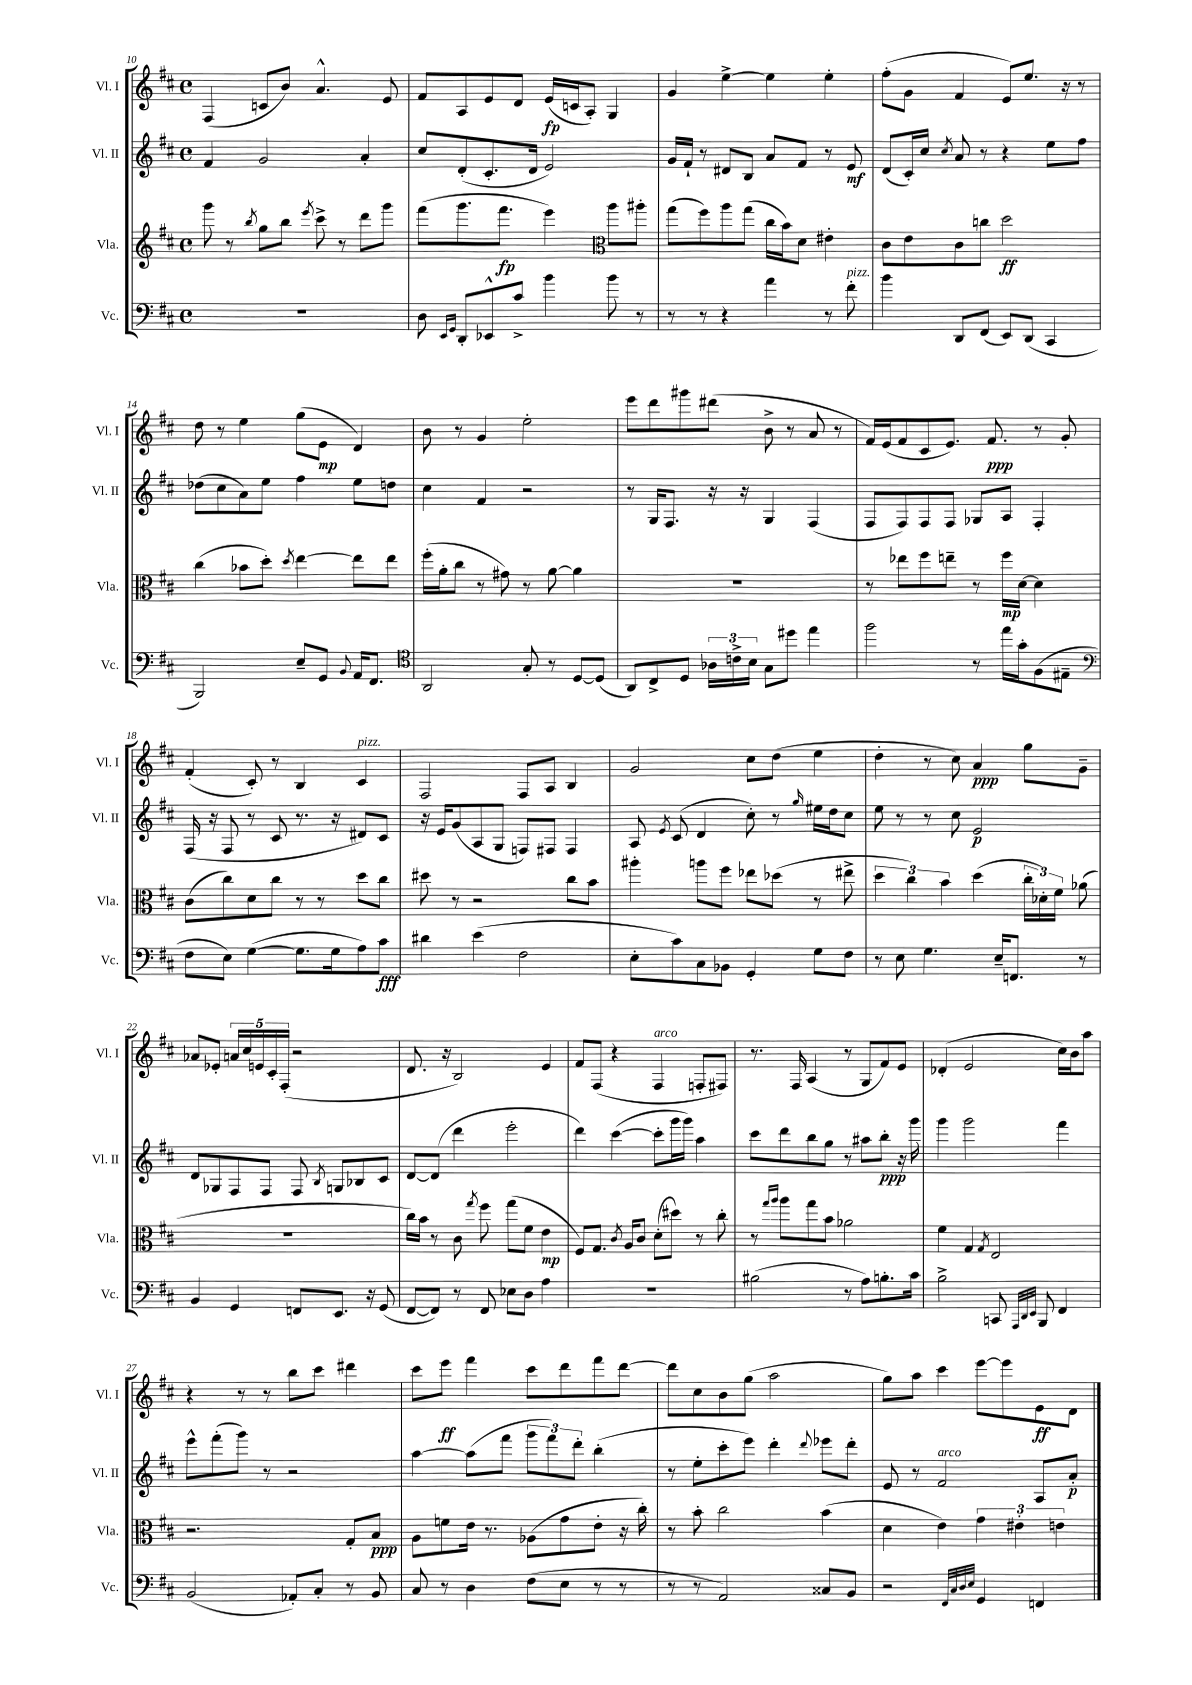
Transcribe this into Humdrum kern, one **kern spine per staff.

**kern	**kern	**kern	**kern
*staff4	*staff3	*staff2	*staff1
*clefF4	*clefG2	*clefG2	*clefG2
*k[f#c#]	*k[f#c#]	*k[f#c#]	*k[f#c#]
*M4/4	*M4/4	*M4/4	*M4/4
*met(c)	*met(c)	*met(c)	*met(c)
1r	8ggg	4f#	(4F#
.	8r	.	.
.	8qbb	.	.
.	8gg	2g	8c
.	8bb	.	8b)
.	8qeee	.	.
.	8ccc#^	.	4.a^^
.	8r	.	.
.	8ddd	4a'	.
.	8ggg	.	8e
=	=	=	=
8D	(8fff#	8cc#	8f#
16qqEE	.	.	.
16qqGG	.	.	.
8DD'	8.ggg	(8d'	8A
8EE-^^	.	8.c#'	8e
.	8.fff#	.	.
8c#^	.	.	8d
.	.	16d	.
4b	4eee)	2e)	(16e
.	.	.	16c
.	.	.	8A')
*	*clefC3	*	*
8b	8aa	.	4G
8r	8aa#'	.	.
=	=	=	=
8r	(8gg	16g	4g
.	.	16f#`	.
8r	8ff#)	8r	.
4r	8aa	8d#	[4ee^
.	(8gg	8B	.
4a	16cc#	8a	4ee]
.	16b)	.	.
.	8d	8f#	.
8r	4e#'	8r	4ee'
8f#'	.	8e	.
=	=	=	=
4b	8c#	(8d	(8ff#'
.	8e	16c#')	8g
.	.	16cc#	.
.	.	8qcc#	.
8DD	8c#	8a	4f#
(8FF#	8cc	8r	.
8EE)	2dd	4r	8e)
(8DD	.	.	8.ee
4CC#	.	8ee	.
.	.	.	16r
.	.	8ff#	8r
=	=	=	=
2BBB)	(4cc#	(8dd-	8dd
.	.	8cc#	8r
.	8b-	8a)	4ee
.	8dd')	8ee	.
.	8qdd	.	.
8E~	[4ee	4ff#	(8gg
8GG	.	.	8e
8qqBB	.	.	.
16AA	8ee]	8ee	4d)
8.FF#	.	.	.
.	8ee	8dd	.
=	=	=	=
*clefC4	*	*	*
2AA	(16ff#'	4cc#	8b
.	16a'	.	.
.	8cc#	.	8r
.	8r	4f#	4g
.	8g#)	.	.
8G'	8r	2r	2ee'
8r	[8a	.	.
[8D	4a]	.	.
(8D]	.	.	.
=	=	=	=
8AA)	1r	8r	8eee
8C#^	.	16G	8ddd
.	.	8.F#	.
8D	.	.	8ggg#
24A-	.	16r	(8ddd#
24c^	.	.	.
.	.	16r	.
24B	.	.	.
8G	.	4G	8b^
8dd#	.	.	8r
4ee	.	(4F#	8a
.	.	.	8r
=	=	=	=
2ff#	8r	8F#	16f#)
.	.	.	(16e
.	8ee-	8F#)	8f#
.	8ff#	8F#	8c#
.	8ee~	8F#	8.e)
8r	8r	8G-	.
.	.	.	8.f#
16ee	16ff#	8A	.
16g'	[16d	.	.
(8F#	4d]	4F#'	8r
8E#~	.	.	8g'
=	=	=	=
*clefF4	*	*	*
8F#	(8c#	(16F#	(4f#'
.	.	16r	.
8E)	8cc#)	8F#	.
([4G	8d	8r	8c#')
.	8cc#	8c#	8r
8.G]	8r	8.r	4B
.	8r	.	.
16G	.	16r	.
8A)	8dd	8d#)	4c#
8c#	8cc#	8c#	.
=	=	=	=
4d#	8dd#	16r	2F#
.	.	16e	.
.	8r	(8g	.
(4e	2r	8A	.
.	.	8G	.
2F#	.	8F)	8F#
.	.	8F#	8A
.	8cc#	4F#	4B
.	8b	.	.
=	=	=	=
8E'	4aa#'	8A	2g
.	.	8qe	.
8c#)	.	(8c#	.
8C#	8aa	4d	.
8BB-	8ff#	.	.
4GG'	8ee-	8cc#')	8cc#
.	(8dd-	8r	(8dd
.	.	16qqgg	.
8G	8r	16ee#	4ee
.	.	16dd	.
8F#	8ee#^	8cc#	.
=	=	=	=
8r	6dd	8ee	4dd'
8E	.	8r	.
.	6cc#)	.	.
4.G	.	8r	8r
.	6b	.	.
.	.	8cc#	8cc#)
.	(4dd	2e	4a
16E~	.	.	.
8.FF	.	.	.
.	24cc#'	.	8gg
.	24d-')	.	.
.	24f#	.	.
8r	(8a-	.	8g~
=	=	=	=
4BB	1r	8d	8a-
.	.	8G-	8e-'
4GG	.	8F#	20a
.	.	.	20cc#
.	.	.	20e
.	.	8F#	.
.	.	.	20c#'
.	.	.	(20F#'
8FF	.	8F#	2r
.	.	8qB	.
8.EE	.	8G	.
.	.	8B-	.
16r	.	.	.
(8GG	.	8c#	.
=	=	=	=
[8FF#	16cc#)	[8d	8.d
.	16b	.	.
8FF#])	8r	(8d]	.
.	.	.	16r
8r	8c#	4ddd	2B)
.	8qgg	.	.
8FF#	8ff#	.	.
8E-	(8gg	2eee'	.
8D	8f#	.	.
4A	4e	.	4e
=	=	=	=
1r	8F#)	4ddd)	8f#
.	8.G	.	(8F#
.	.	([4ccc#	4r
.	8qc#	.	.
.	16A	.	.
.	8c#	.	.
.	(8d'	8ccc#']	4F#
.	8dd#)	16ggg	.
.	.	16ggg)	.
.	8r	4aa	8F'
.	8cc#'	.	8F#)
=	=	=	=
(2B#	8r	8ccc#	8.r
.	16qqgg	.	.
.	16qqaa	.	.
.	8aa	8ddd	.
.	.	.	16F#
.	8gg	8bb	(4A
.	8b	8gg	.
8r	2a-	8r	8r
8A)	.	8aa#	8G
8.B'	.	8bb'	8f#)
.	.	16r	8e
16c#	.	16ggg	.
=	=	=	=
2B^	4f#	4ggg	(4d-'
.	4G	2ggg	2e
.	8qG	.	.
8CC	2E	.	.
32qqAAA	.	.	.
32qqDD	.	.	.
32qqEE	.	.	.
8BBB	.	.	.
4FF#	.	4fff#	16cc#)
.	.	.	16b
.	.	.	8aa
=	=	=	=
(2BB	2.r	8eee^^	4r
.	.	(8fff#'	.
.	.	8ggg)	8r
.	.	8r	8r
8AA-')	.	2r	8bb
8C#'	.	.	8ccc#
8r	8G'	.	4ddd#
8BB	8B	.	.
=	=	=	=
8C#	8A	[4aa	8ccc#
8r	8f	.	8eee
4D	16e	(8aa]	4fff#
.	8.r	.	.
.	.	8fff#	.
(8F#	(8A-	12ggg	8ccc#
.	.	12fff#)	.
8E	8g	.	8ddd
.	.	12ddd'	.
8r	8e'	(4bb'	8fff#
8r	16r	.	[8ddd
.	16cc#')	.	.
=	=	=	=
8r	8r	8r	8ddd]
8r	8b'	8ee'	8cc#
2AA)	2cc#	8ccc#'	8b
.	.	8eee)	(8gg
.	.	4ddd'	2aa
.	.	8qqddd	.
8C##	(4b	8eee-	.
8BB	.	8ddd'	.
=	=	=	=
2r	4d	8e	8gg)
.	.	8r	8aa
.	4e)	2f#	4ccc#
32qqFF#	.	.	.
32qqC#	.	.	.
32qqD	.	.	.
32qqE	.	.	.
4GG	6g	.	[8eee
.	.	.	8eee]
.	6e#'	.	.
4FF	.	8A	8e
.	6e	.	.
.	.	8a'	8d
==	==	==	==
*-	*-	*-	*-
